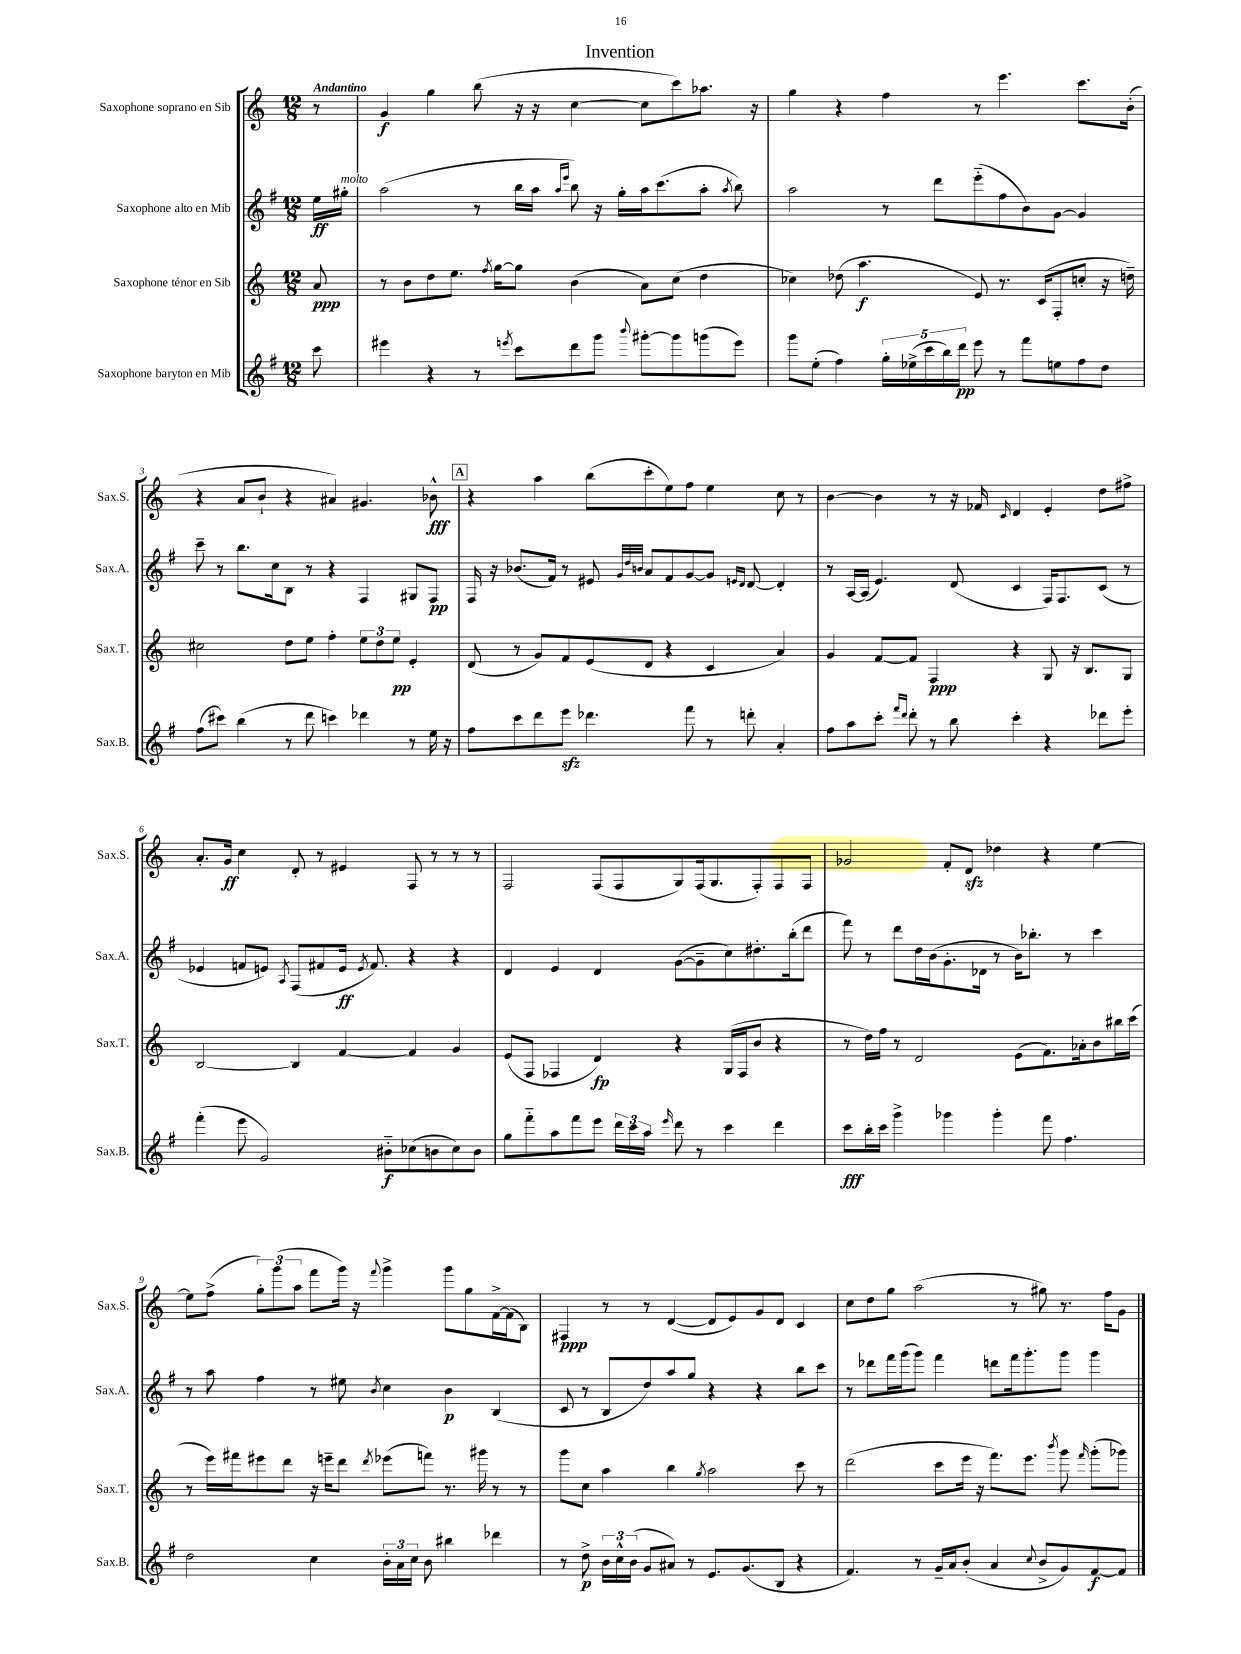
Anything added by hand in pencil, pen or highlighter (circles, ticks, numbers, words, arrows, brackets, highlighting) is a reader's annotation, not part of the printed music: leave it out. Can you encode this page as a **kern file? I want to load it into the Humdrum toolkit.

**kern	**dynam	**kern	**dynam	**kern	**dynam	**kern	**dynam
*part4	*part4	*part3	*part3	*part2	*part2	*part1	*part1
*staff4	*staff4	*staff3	*staff3	*staff2	*staff2	*staff1	*staff1
*I"Saxophone baryton en Mib	*	*I"Saxophone ténor en Sib	*	*I"Saxophone alto en Mib	*	*I"Saxophone soprano en Sib	*
*I'Sax.B.	*	*I'Sax.T.	*	*I'Sax.A.	*	*I'Sax.S.	*
*clefG2	*	*clefG2	*	*clefG2	*	*clefG2	*
*k[f#]	*	*k[]	*	*k[f#]	*	*k[]	*
*M12/8	*	*M12/8	*	*M12/8	*	*M12/8	*
=	=	=	=	=	=	=	=
!	!	!	!	!	!	!LO:TX:a:B:t=Andantino	!
8ccc\	.	8a/	ppp	16ee\LL	ff	8r	.
!	!	!	!	!LO:TX:a:i:t=molto	!	!	!
.	.	.	.	16gg#X'\JJ	.	.	.
=1	=1	=1	=1	=1	=1	=1	=1
4eee#X\	.	8r	.	(2aa\	.	4g/	f
.	.	8b\L	.	.	.	.	.
4r	.	8dd\	.	.	.	4gg\	.
.	.	8.ee\J	.	.	.	.	.
8r	.	.	.	8r	.	(8bb\	.
.	.	8qff/	.	.	.	.	.
.	.	[16gg\KL	.	.	.	.	.
8qeeen/	.	.	.	.	.	.	.
8ccc\L	.	8gg\J]	.	16bb\LL	.	16r	.
.	.	.	.	16aa\JJ	.	16r	.
.	.	.	.	16qqaa/LL	.	.	.
.	.	.	.	16qqeee/JJ	.	.	.
8ddd\	.	(4b\	.	8bb\)	.	[4cc\	.
8ggg\J	.	.	.	16r	.	.	.
.	.	.	.	16gg'\LL	.	.	.
8qqbbb/	.	.	.	.	.	.	.
[8ggg#X'\L	.	8a\L)	.	16aa\J	.	8cc\L]	.
.	.	.	.	(8.ccc\	.	.	.
8ggg#\]	.	(8cc\J	.	.	.	8ccc\)	.
(8gggn\	.	4dd\	.	8aa'\J	.	8.aa-X\J	.
.	.	.	.	8qaa/	.	.	.
8eee\J)	.	.	.	8bb\)	.	.	.
.	.	.	.	.	.	16r	.
=2	=2	=2	=2	=2	=2	=2	=2
8ggg\L	.	4cc-X\)	.	2aa\	.	4gg\	.
(8ee'\J	.	.	.	.	.	.	.
4ff#\)	.	(8dd-X\	.	.	.	4r	.
.	.	4.aa\	f	.	.	.	.
20gg'\LL	.	.	.	8r	.	4ff\	.
(20ee-X^\	.	.	.	.	.	.	.
20ccc\	.	.	.	.	.	.	.
.	.	.	.	8ddd\L	.	.	.
20bb\)	.	.	.	.	.	.	.
20ddd\JJ	pp	.	.	.	.	.	.
8eee\	.	8e/)	.	(8eee\	.	8r	.
8r	.	8.r	.	8ff#\	.	4.eee\	.
8fff#\L	.	.	.	8b\)	.	.	.
.	.	(16c/KL	.	.	.	.	.
8een\	.	8F'/	.	[8g\J	.	.	.
8ff#\	.	8ccn'/J	.	4g/]	.	8.ccc\L	.
8dd\J	.	16r	.	.	.	.	.
.	.	16ddn~\)	.	.	.	(16b'\Jk	.
!!LO:LB:g=z
=3	=3	=3	=3	=3	=3	=3	=3
(8ff#\L	.	2cc#X\	.	8ccc~\	.	4r	.
8ccc#X\J)	.	.	.	8r	.	.	.
(4bb\	.	.	.	8.bb\L	.	8a/L	.
.	.	.	.	.	.	8b`/J	.
.	.	.	.	16cc\k	.	.	.
8r	.	8dd\L	.	8B\J	.	4r	.
8ddd\	.	8ee\J	.	8r	.	.	.
4cccn\)	.	4ff'\	.	4r	.	4a#X/)	.
4ddd-X\	.	12ee\L	.	4F#/	.	4.g#X/	.
.	.	12dd\	.	.	.	.	.
.	.	12ee\J	pp	.	.	.	.
8r	.	4e'/	.	8G#X/L	.	.	.
16ee\	.	.	.	8F#/J	pp	8b-X^^\	fff
16r	.	.	.	.	.	.	.
!!LO:REH:place=s1:t=A
=4	=4	=4	=4	=4	=4	=4	=4
8ff#\L	.	(8d/	.	16F#/	.	4r	.
.	.	.	.	16r	.	.	.
8ccc\	.	8r	.	(8.b-X/L	.	.	.
8ddd\	.	8g/L)	.	.	.	4aa\	.
.	.	.	.	16f#/Jk)	.	.	.
8eeezz\J	.	8f/	.	8r	.	.	.
4.ddd-X\	.	(8e/	.	8e#X/	.	(8bb\L	.
.	.	.	.	32qqg/LLL	.	.	.
.	.	.	.	32qqdd/	.	.	.
.	.	.	.	32qqbn/JJJ	.	.	.
.	.	8d/J	.	8a/L	.	8ccc'\	.
.	.	4r	.	8f#/	.	8ee\)	.
8fff#\	.	.	.	[8g/	.	8ff\J	.
8r	.	4c/	.	8g/J]	.	4ee\	.
.	.	.	.	16qqen/LL	.	.	.
.	.	.	.	16qqd/JJ	.	.	.
8dddn'\	.	.	.	[8d/	.	.	.
4a'/	.	4a/)	.	4d'/]	.	8cc\	.
.	.	.	.	.	.	8r	.
=5	=5	=5	=5	=5	=5	=5	=5
8ff#\L	.	4g/	.	8r	.	[4b\	.
8aa\	.	.	.	[16A/LL	.	.	.
.	.	.	.	(16A/JJ]	.	.	.
8ccc'\J	.	[8f/L	.	4.e/)	.	4b\]	.
16qqfff#/LL	.	.	.	.	.	.	.
16qqddd/JJ	.	.	.	.	.	.	.
8ddd'\	.	8f/J]	.	.	.	.	.
8r	.	4F/	ppp	.	.	8r	.
8bb\	.	.	.	(8d/	.	16r	.
.	.	.	.	.	.	16f-X/	.
.	.	.	.	.	.	16qqc/	.
4ccc'\	.	4r	.	4c/	.	4d/	.
4r	.	8G/	.	16F#/KL)	.	4e'/	.
.	.	.	.	8.F#/	.	.	.
.	.	16r	.	.	.	.	.
.	.	8.B/L	.	.	.	.	.
8ddd-X\L	.	.	.	(8c/J	.	8dd\L	.
8eee'\J	.	8G/J	.	8r	.	8ff#X^\J	.
!!LO:LB:g=z
=6	=6	=6	=6	=6	=6	=6	=6
(4fff#'\	.	[2B/	.	4e-X/	.	8.a'/L	.
.	.	.	.	.	.	16g/Jk	ff
8eee\	.	.	.	8fn/L	.	4cc\	.
2g/)	.	.	.	8en/J)	.	.	.
.	.	.	.	8qA/	.	.	.
.	.	4B/]	.	(8F#/L	.	8d'/	.
.	.	.	.	8f#X/	.	8r	.
.	.	[4f/	.	16e/Jk	ff	4e#X/	.
.	.	.	.	8qe/	.	.	.
.	.	.	.	8.f#/)	.	.	.
8b#X\L	f	.	.	.	.	.	.
(8cc-X\	.	4f/]	.	4r	.	8F/	.
8bn\	.	.	.	.	.	8r	.
8cc-\)	.	4g/	.	4r	.	8r	.
8b\J	.	.	.	.	.	8r	.
=7	=7	=7	=7	=7	=7	=7	=7
8gg\L	.	(8e/L	.	4d/	.	2F/	.
8fff#\	.	8F/J	.	.	.	.	.
8aa\	.	4F-X/	.	4e/	.	.	.
8fff#\	.	.	.	.	.	.	.
8eee\J	.	4d/)	fp	4d/	.	(8F/L	.
24ddd\LL	.	.	.	.	.	8F/	.
24ccc\	.	.	.	.	.	.	.
24aa\JJ	.	.	.	.	.	.	.
16qqeee/	.	.	.	.	.	.	.
8ddd\	.	4r	.	([8g\L	.	8G/)	.
8r	.	.	.	8g~\]	.	(16F/k	.
.	.	.	.	.	.	8.G/	.
4ccc\	.	(16G/LL	.	8cc\)	.	.	.
.	.	16F-/J	.	.	.	.	.
.	.	8b/J	.	8.dd#X'\	.	8F'/)	.
4ddd\	.	4r	.	.	.	8F/	.
.	.	.	.	(16bb'\k	.	.	.
.	.	.	.	8ddd\J	.	8F/J	.
=8	=8	=8	=8	=8	=8	=8	=8
8ccc\L	fff	8r	.	8fff#\)	.	2g-X/	.
16bb'\L	.	16dd\LL)	.	8r	.	.	.
16ccc\JJ	.	16ff\JJ	.	.	.	.	.
4ggg^\	.	8r	.	8ddd\L	.	.	.
.	.	2d/	.	16dd\L	.	.	.
.	.	.	.	(16b\J	.	.	.
4ggg-X\	.	.	.	8.g'\	.	8f'/L	.
.	.	.	.	.	.	8dzz/J	.
.	.	.	.	16d-X\Jk	.	.	.
4ggg-'\	.	.	.	8r	.	4dd-X\	.
.	.	(8e\L	.	16b\KL)	.	.	.
.	.	.	.	8.bb-X'\J	.	.	.
8fff#\	.	8.f\)	.	.	.	4r	.
4.ff#\	.	.	.	8r	.	.	.
.	.	16a-X'\k	.	.	.	.	.
.	.	8b\	.	4ccc\	.	[4ee\	.
.	.	16bb#X\L	.	.	.	.	.
.	.	(16ccc\JJ	.	.	.	.	.
!!LO:LB:g=z
=9	=9	=9	=9	=9	=9	=9	=9
2dd\	.	8r	.	8r	.	8ee\L]	.
.	.	16eee\LL)	.	8aa\	.	(8ff^\J	.
.	.	16fff#X\J	.	.	.	.	.
.	.	8eee#X\	.	4ff#\	.	12gg'\L)	.
.	.	.	.	.	.	(12ggg\	.
.	.	8ddd\J	.	.	.	.	.
.	.	.	.	.	.	12aa\J	.
4cc\	.	16r	.	8r	.	8fff\L	.
.	.	16eeen~\KL	.	.	.	.	.
.	.	8ddd\J	.	8ee#X\	.	16ggg\Jk)	.
.	.	.	.	.	.	16r	.
.	.	8qddd/	.	8qb/	.	8qqfff/	.
24b'\LL	.	(8eee-X\L	.	4cc\	.	4ggg^\	.
24a\	.	.	.	.	.	.	.
24cc\JJ	.	.	.	.	.	.	.
8b\	.	8fffn\J)	.	.	.	.	.
4bb#X\	.	8.r	.	4b\	p	8ggg\L	.
.	.	.	.	.	.	8gg\	.
.	.	16ggg#X\	.	.	.	.	.
4ddd-X\	.	8r	.	(4B/	.	[16f^\L	.
.	.	.	.	.	.	(16f\J]	.
.	.	8r	.	.	.	8B\J)	.
=10	=10	=10	=10	=10	=10	=10	=10
8r	.	8ggg\L	.	8c/	.	4F#X/	ppp
8dd^\	p	8cc\J	.	8r	.	.	.
24b\LL	.	4aa\	.	8B/L	.	8r	.
24cc^^\	.	.	.	.	.	.	.
(24b\JJ	.	.	.	.	.	.	.
8g/L	.	.	.	8dd/)	.	8r	.
8a#X/J)	.	4bb\	.	8aa/	.	([4d/	.
8r	.	.	.	8gg/J	.	.	.
.	.	8qgg/	.	.	.	.	.
8.e/L	.	2aa\	.	4r	.	8d/L]	.
.	.	.	.	.	.	8e/)	.
(8.g/	.	.	.	.	.	.	.
.	.	.	.	4r	.	8g/	.
8B/J	.	.	.	.	.	8d/J	.
4r	.	8ccc\	.	8bb\L	.	4c/	.
.	.	8r	.	8ccc\J	.	.	.
=11	=11	=11	=11	=11	=11	=11	=11
4.f#/)	.	(2ddd\	.	8r	.	8cc\L	.
.	.	.	.	8ddd-X\L	.	8dd\	.
.	.	.	.	16fff#\L	.	8gg\J	.
.	.	.	.	(16ggg\J	.	.	.
8r	.	.	.	8ggg\J)	.	(2aa\	.
16g~/LL	.	8ccc\L	.	4fff#\	.	.	.
16a/J	.	.	.	.	.	.	.
(8b'/J	.	16eee\Jk	.	.	.	.	.
.	.	16r	.	.	.	.	.
4a/	.	8.fff\L)	.	8dddn\L	.	.	.
.	.	.	.	16fff#\k	.	8r	.
.	.	8.eee\J	.	8.ggg'\	.	.	.
8qqcc/	.	.	.	.	.	.	.
8b^/L	.	.	.	.	.	8gg#X\)	.
.	.	8qbbb/	.	.	.	.	.
8g/)	.	8ggg\	.	8ggg\J	.	8.r	.
.	.	16qqfff/	.	.	.	.	.
[8f#/	f	(8ggg'\L	.	4ggg\	.	.	.
.	.	.	.	.	.	16ff\KL	.
8f#/J]	.	8ggg-X\J)	.	.	.	8g\J	.
==	==	==	==	==	==	==	==
*-	*-	*-	*-	*-	*-	*-	*-
